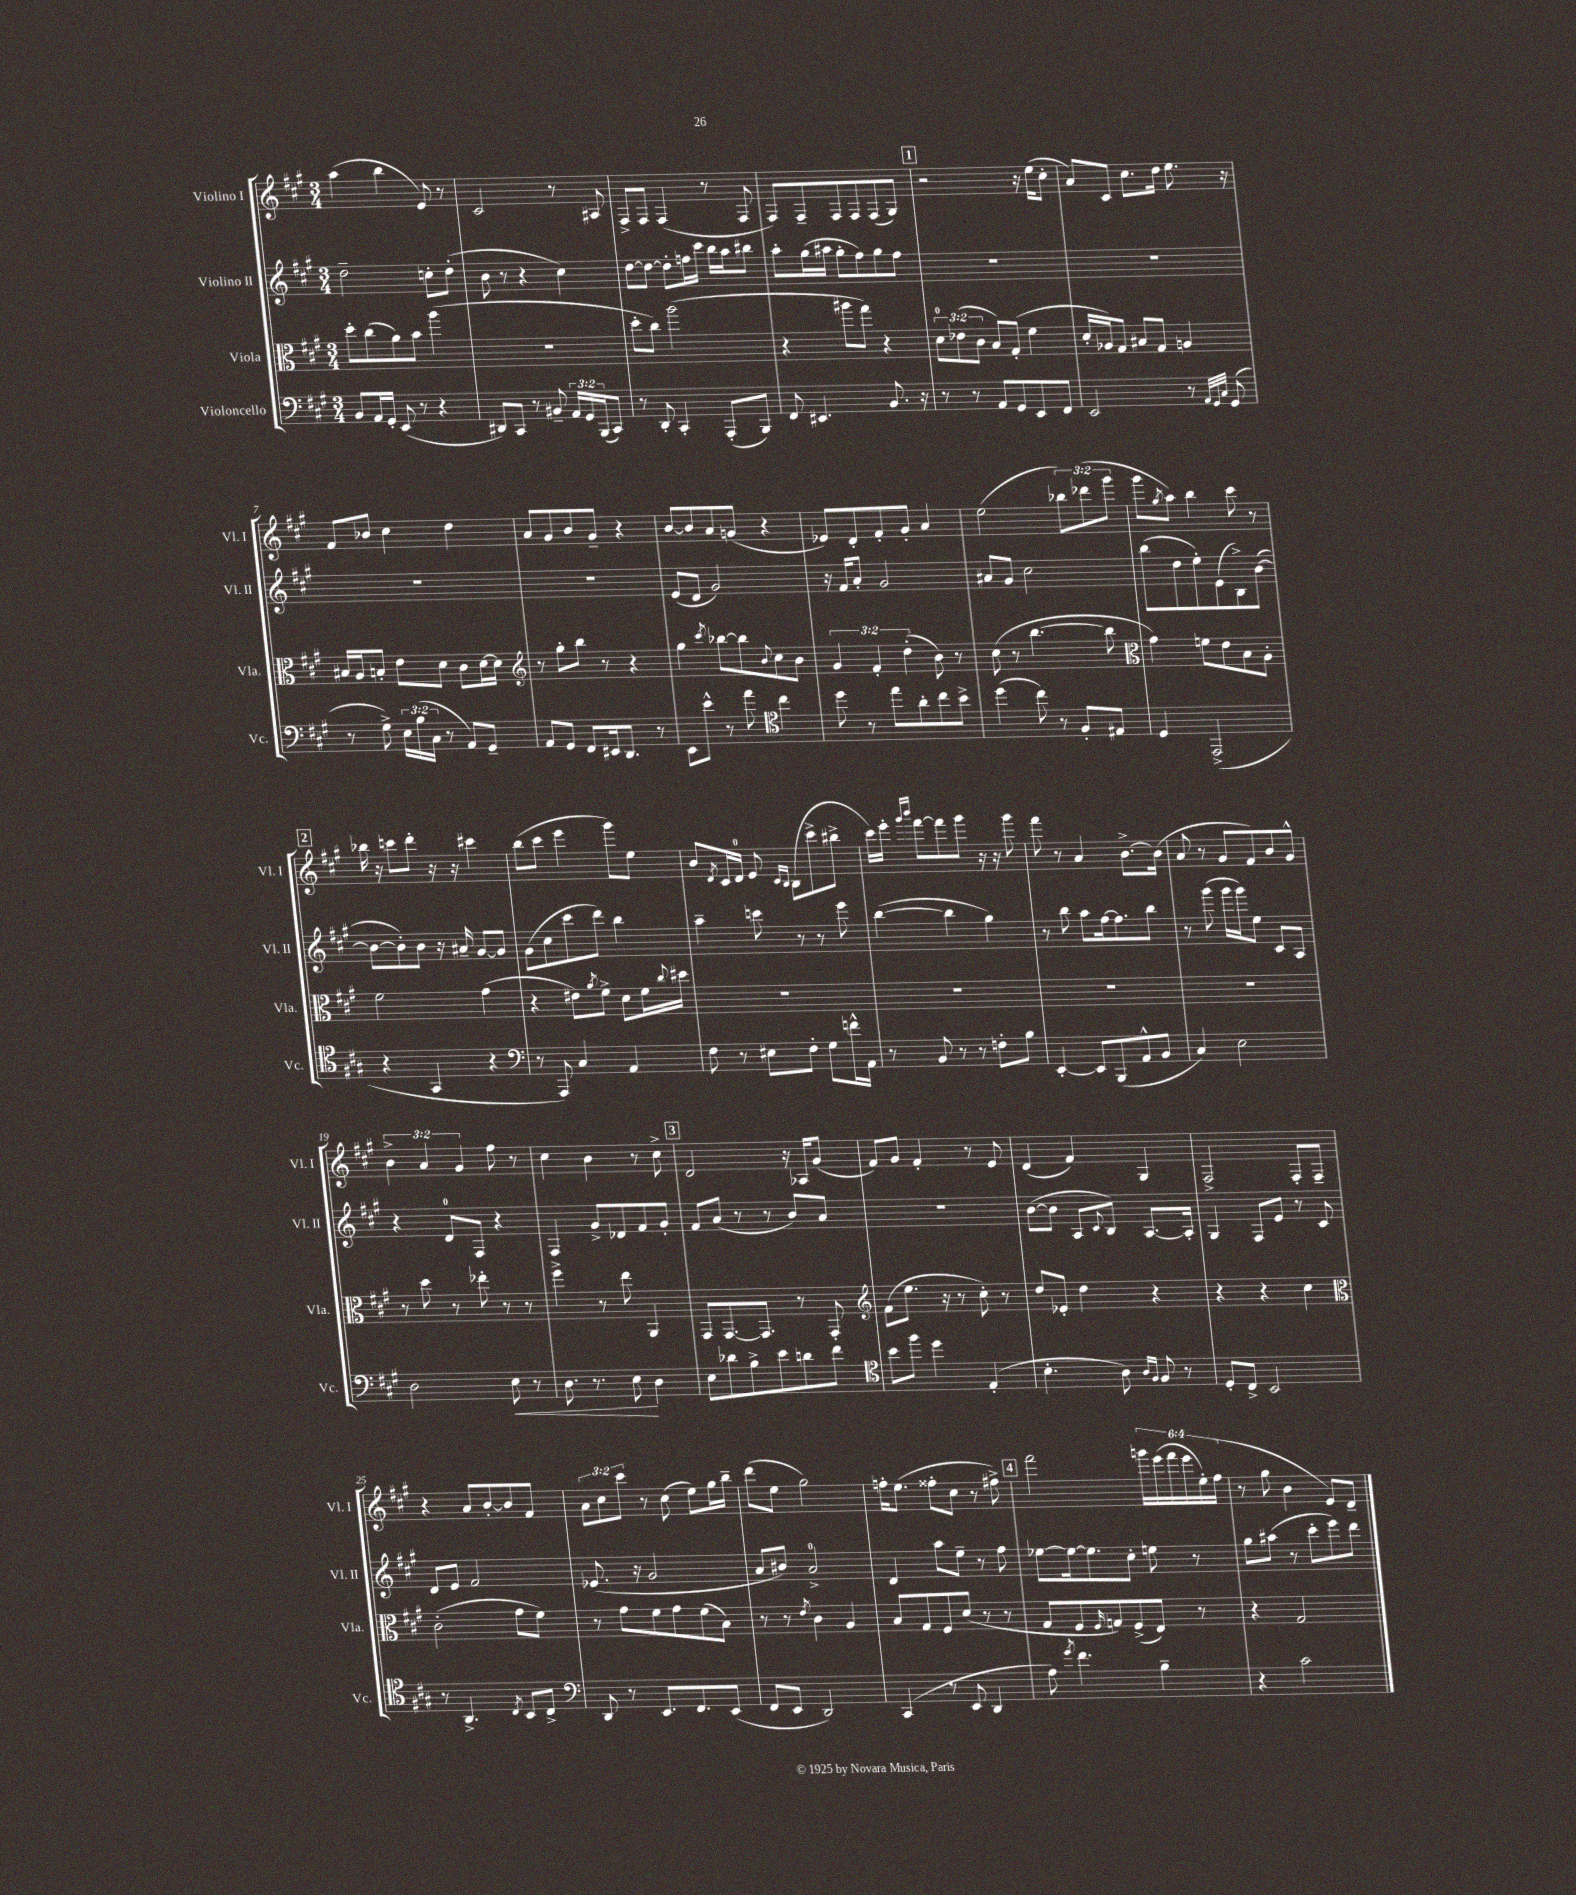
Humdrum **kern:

**kern	**kern	**kern	**kern
*staff4	*staff3	*staff2	*staff1
*clefF4	*clefC3	*clefG2	*clefG2
*k[f#c#g#]	*k[f#c#g#]	*k[f#c#g#]	*k[f#c#g#]
*M3/4	*M3/4	*M3/4	*M3/4
8BB	8dd'	2dd~	(4aa
16AA	(8cc#	.	.
16GG#'	.	.	.
(8EE	8a)	.	4bb
8r	8b	.	.
4r	(4aa	8cc'	8e)
.	.	(8dd'	8r
=	=	=	=
8DD#)	2.r	8b	2c#
8CC#	.	8r	.
8r	.	4r	.
8BB#~	.	.	.
24AA	.	4cc#)	8r
24GG#	.	.	.
(24BBB	.	.	.
8CC#)	.	.	8A#
=	=	=	=
8r	8dd'	[8dd	8F#^
8DD'	8cc#)	8dd_	8F#
4CC#'	(2aa	8dd']	(4F#
.	.	16ff	.
.	.	16ccc#	.
(8AAA'	.	16bb	8r
.	.	16aa	.
8BBB)	.	8bb#	8F#
=	=	=	=
8FF#	4r	8aa'	8F#)
4.EE#	.	(16gg#	8F#~
.	.	16aa#	.
.	8aa#	8gg#'	8F#
.	8gg#)	8ff#)	8F#
8.BB	4r	8gg#	(8F#
.	.	8ff#	8G#)
16r	.	.	.
=	=	=	=
8r	12d	2.r	2r
.	(12e-	.	.
8r	.	.	.
.	12c#	.	.
8AA	8B)	.	.
8GG#	(8G#'	.	.
8EE	4f#	.	16r
.	.	.	(16ee
8FF#	.	.	8cc#'
=	=	=	=
2EE	16d'	2.r	8a)
.	16A-)	.	.
.	8G#	.	8c#
.	8B#	.	8.cc#
.	8G#	.	.
.	.	.	16dd
8r	4A	.	8.ee
32qqAA	.	.	.
32qqGG#	.	.	.
32qqC#	.	.	.
(8GG#	.	.	.
.	.	.	16r
=	=	=	=
8r	16B#	2.r	8f#
.	16A	.	.
8G#^)	8B'	.	8b-
24E	8e	.	4cc#
(24B	.	.	.
24C#	.	.	.
8r	8d	.	.
8AA)	8c#	.	4dd
8GG#~	[16d	.	.
.	16d]	.	.
=	=	=	=
*	*clefG2	*	*
8AA	8r	2.r	8a
8GG#	8gg#'	.	8g#
8FF#	8bb	.	8b
16EE#	8r	.	8g#~
8.DD	.	.	.
.	4r	.	4r
8r	.	.	.
=	=	=	=
8EE	4gg#	(8e	[8b
8e^^	.	8d	8b]
.	8qccc#	.	.
8r	[8bb-	2g#)	8a
8a	8bb-]	.	(8g
*clefC4	*	*	*
.	8qqb	.	.
4cc#	8cc#	.	4r
.	8b	.	.
=	=	=	=
8dd	6g#	16r	8e-)
.	.	16f#	.
8r	.	8a'	8d'
.	6f#'	.	.
8ee	.	2g#	8f#'
.	(6dd'	.	.
8a'	.	.	8g#'
8cc#	8b)	.	4a
8b^	8r	.	.
=	=	=	=
(4dd	(8cc#	8a#	(2ee
.	8r	8g#	.
8cc#)	[4.bb	2cc#	.
8r	.	.	.
8F#'	.	.	12bb-)
.	.	.	(12ddd-
8E#	8bb]	.	.
.	.	.	12ggg#
=	=	=	=
*	*clefC3	*	*
4D	4g#)	(8bb	8ggg#
.	.	.	8qgg#
.	.	8dd	8aa)
(2EE^	8f	8ee')	4bb
.	8e	(8e	.
.	8B	8B^)	8ccc#
.	8A'	([8b	8r
=	=	=	=
4r	2f#	8b_	16bb-
.	.	.	16r
.	.	8b'])	8ccc
4GG#	.	8b	8ddd'
.	.	16r	16r
.	.	16a#~	16r
4r	(4g#	[8g#	4ccc#
.	.	8g#]	.
=	=	=	=
*clefF4	*	*	*
8r	4r	(8g#	(8bb
8AAA)	.	8cc#	8ccc#
4C#	8e#)	8ccc#	4eee
.	8qa	.	.
.	8f#^	8ddd)	.
4AA	8d	4bb	8ggg#)
.	16f#	.	8ee
.	8qqcc#	.	.
.	16dd#	.	.
=	=	=	=
8F#	2.r	4aa~	8b
.	.	.	8qd
8r	.	.	16c#
.	.	.	16d
8E#	.	8ccc	8e
.	.	.	16qqc#
.	.	.	16qqB
8F#'	.	8r	(8B
8G#	.	8r	8ccc#^
16f^^	.	8eee	8bb#^
16AA	.	.	.
=	=	=	=
8r	2.r	([4bb	16ccc#)
.	.	.	16eee'
.	.	.	16qqggg#
.	.	.	16qqbbb
8BB	.	.	[8fff#
8r	.	4bb]	8fff#]
8r	.	.	8ggg#
8F'	.	4gg#)	16r
.	.	.	16r
8B	.	.	8ggg#
=	=	=	=
[4EE'	2.r	8r	8fff#
.	.	8bb	8r
8EE]	.	8aa	4a
(8BBB	.	[16ff#	.
.	.	8.ff#]	.
8AA^^	.	.	[8.b^
8BB	.	8bb	.
.	.	.	(16b]
=	=	=	=
4C#)	2.r	8r	8a
.	.	(8ggg#	8r
2E	.	16ggg#	8g#
.	.	16ggg#)	.
.	.	8ee	8f#)
.	.	8c#	8b
.	.	8A	8g#^^
=	=	=	=
2D	8r	4r	6b^
.	8dd	.	.
.	.	.	6a
.	8r	8d	.
.	.	.	6g#
.	8ee-'	8F#	.
8E	8r	4r	8ff#
8r	8r	.	8r
=	=	=	=
8.D	4ff#^	4F#	4cc#
8.r	.	.	.
.	8r	8g#^	4b
8E	8ee	8d-	.
4D	4AA	8f#	8r
.	.	8g#'	8cc#^
=	=	=	=
8E	8GG#	8f#	2d
8d-	[8.GG#	(8a	.
8B^	.	8r	.
.	8.GG#]	.	.
8e	.	8r	.
8d	8r	8b)	16r
.	.	.	16A-
8f#	8GG#'	8a	(8g#
=	=	=	=
*clefC4	*clefG2	*	*
8b	(8f#	2.r	8f#)
8ff#	8.ee	.	8g#
4dd	.	.	4f#'
.	16r	.	.
.	8r	.	.
(4E'	8cc#')	.	8r
.	8r	.	8e
=	=	=	=
4.B'	8dd	([8b	(4d
.	8e-'	8b]	.
.	4dd	8A	4f#)
.	.	8qqc#	.
8A)	.	8B)	.
16qqA	.	.	.
16qqF#	.	.	.
8F#	4r	[8.A	4G#
8r	.	.	.
.	.	16A']	.
=	=	=	=
8D'	4r	4G#	2F#^
8C#^	.	.	.
2BB	4r	8F#	.
.	.	8e	.
.	4cc#	8r	8F#'
.	.	8c#	8F#~
=	=	=	=
*	*clefC3	*	*
8r	(2c#'	8d	4r
4.AA^	.	8e	.
.	.	2f#	8a
.	.	.	[8b'
8qC#	.	.	.
8BB	8g#	.	8b]
8C#^	8f#)	.	8f#
=	=	=	=
*clefF4	*	*	*
8DD	8r	(8.e-	12a
.	.	.	12cc#
8r	8g#	.	.
.	.	.	12ccc#
.	.	16r	.
8.EE	8f#	2g#	8r
.	8g#	.	(8cc#
8.FF#	.	.	.
.	(8f#	.	8ee)
(8EE	8B)	.	16gg#
.	.	.	16bb~
=	=	=	=
8FF#	8r	8a	(8ddd
8EE	8r	8b#)	8ee
.	8qe	.	.
2DD)	4c#	2a^	2gg#)
.	4A	.	.
=	=	=	=
(4CC#	8B	4d	16ff'
.	.	.	(8.ee
.	8G#	.	.
8r	8F#	8aa	8ff##'
8EE	(8d	8ee~	8cc#
4DD	8r	8r	8r
.	8r	8ff#	8ff#^)
=	=	=	=
8A)	8G#	[8ee-	2fff#
8qg#	.	.	.
4.f#	8F#	16ee-_	.
.	.	8.ee-]	.
.	16qqF#	.	.
.	8G)	.	.
.	(8F#^	8cc#'	.
4B~	8E)	8ee	24ggg
.	.	.	(24eee
.	.	.	24fff#
.	8r	8r	24eee
.	.	.	24ee')
.	.	.	(24ff#
=	=	=	=
4r	4r	8gg#	8r
.	.	(8aa#	8gg#
2c#	2G#	8r	4b
.	.	8ccc#'	.
.	.	8eee)	8e)
.	.	8ddd	8d~
==	==	==	==
*-	*-	*-	*-
